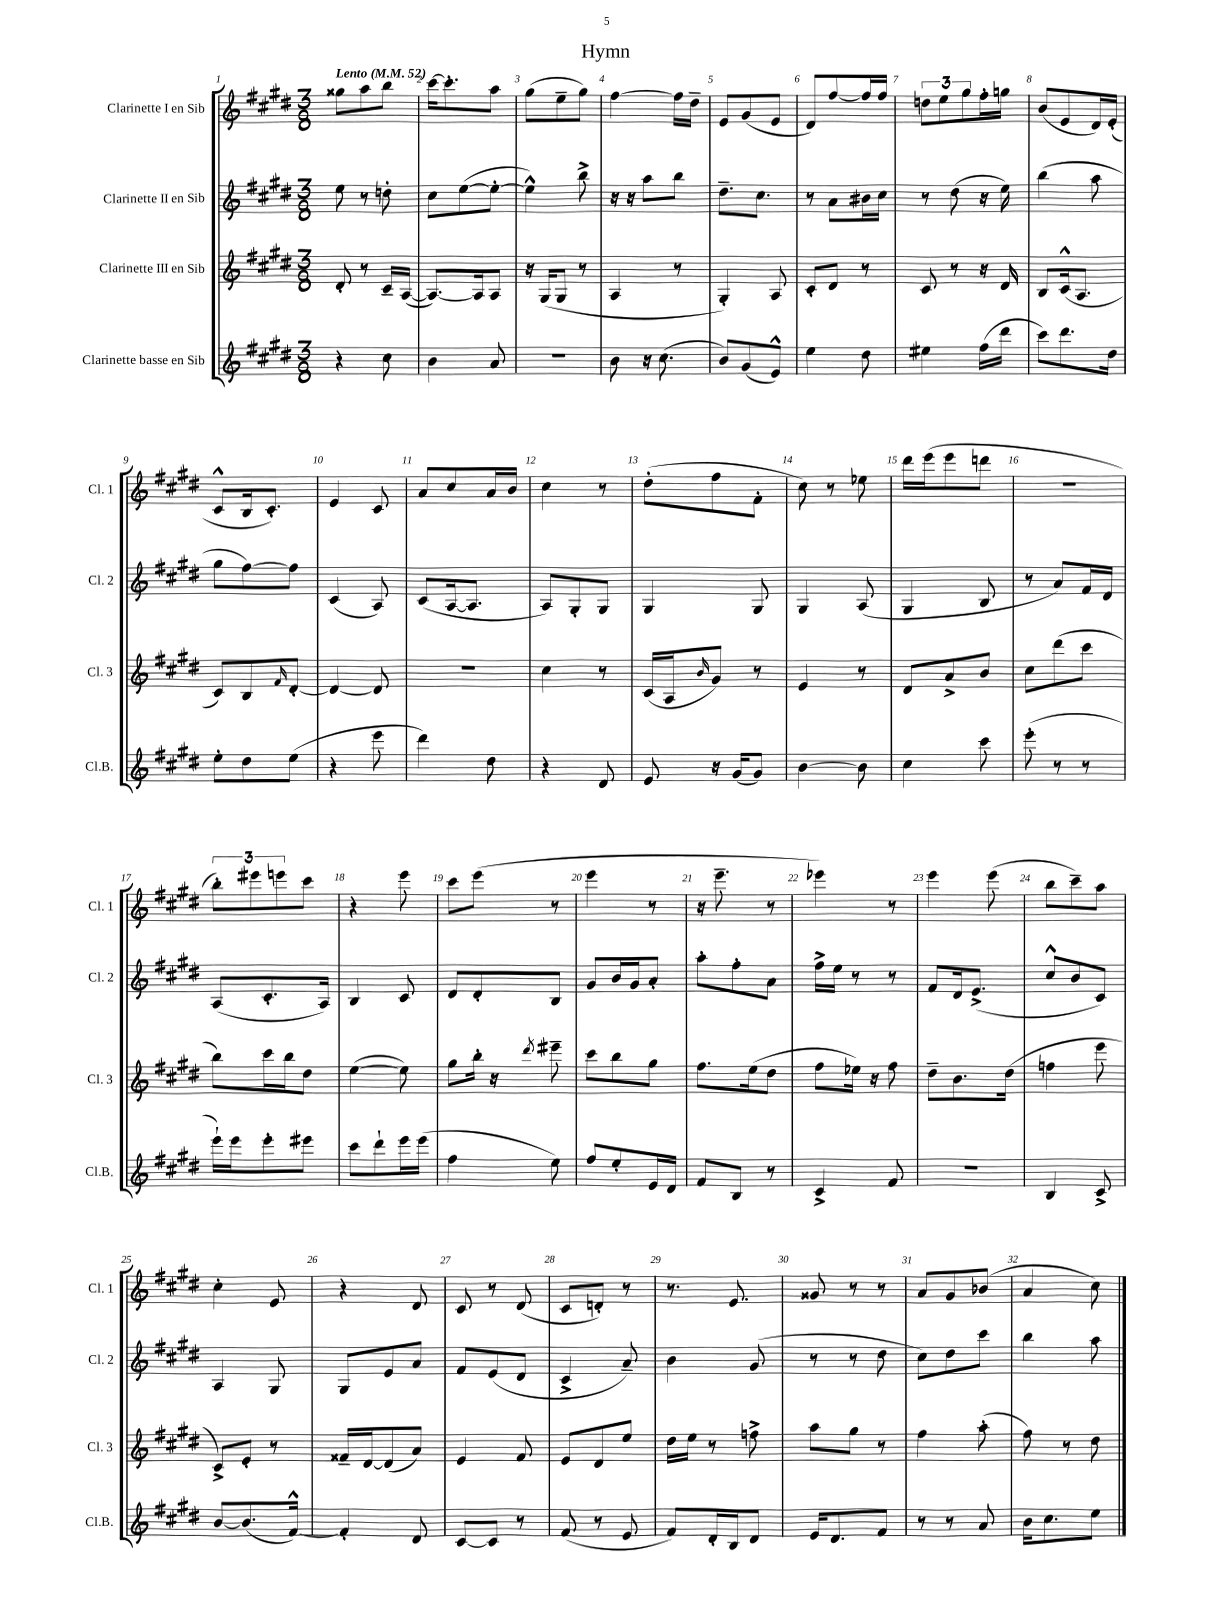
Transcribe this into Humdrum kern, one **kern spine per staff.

**kern	**kern	**kern	**kern
*staff4	*staff3	*staff2	*staff1
*clefG2	*clefG2	*clefG2	*clefG2
*k[f#c#g#d#]	*k[f#c#g#d#]	*k[f#c#g#d#]	*k[f#c#g#d#]
*M3/8	*M3/8	*M3/8	*M3/8
*MM52	*MM52	*MM52	*MM52
4r	8d#'	8ee	8gg##
.	8r	8r	8aa
8cc#	16c#~	8dd'	8bb
.	([16A	.	.
=	=	=	=
4b	8.A_)	8cc#	[16ccc#
.	.	.	8.ccc#']
.	.	([8ee	.
.	16A]	.	.
8a	8A	8ee'_	8aa
=	=	=	=
4.r	16r	4ee^^])	(8gg#
.	(16G#	.	.
.	8G#	.	8ee~
.	8r	8bb^	8gg#)
=	=	=	=
8b	4A	16r	[4ff#
.	.	16r	.
16r	.	8aa	.
(8.cc#	.	.	.
.	8r	8bb	16ff#]
.	.	.	16dd#~
=	=	=	=
8b)	4G#')	8.dd#~	8e
(8g#	.	.	(8g#
.	.	8.cc#	.
8e^^)	8A	.	8e
=	=	=	=
4ee	8c#'	8r	8d#)
.	8d#	8a	[8ff#
8dd#	8r	16b#	16ff#]
.	.	16cc#	16ff#
=	=	=	=
4ee#	8c#	8r	12dd
.	.	.	12ee
.	8r	(8dd#	.
.	.	.	12gg#
(16ff#	16r	16r	16ff#'
16ddd#	16d#	16ee)	16gg
=	=	=	=
8ccc#)	8B	(4bb	(8b
8.ddd#	(16c#^^	.	8e
.	8.A	.	.
.	.	8aa	16d#)
16dd#	.	.	(16e'
=	=	=	=
8ee'	8c#)	8gg#	8c#^^
8dd#	8B	[8ff#)	16B
.	.	.	8.c#')
.	16qqf#	.	.
(8ee	[8d#'	8ff#]	.
=	=	=	=
4r	4d#_	(4c#	4e
8eee	8d#]	8A)	8c#
=	=	=	=
4ddd#)	4.r	(8c#	8a
.	.	[16A	8cc#
.	.	8.A]	.
8dd#	.	.	16a
.	.	.	16b
=	=	=	=
4r	4cc#	8A)	4cc#
.	.	8G#'	.
8d#	8r	8G#	8r
=	=	=	=
8e	(16c#	4G#	(8dd#'
.	16A	.	.
.	16qqb	.	.
16r	8g#)	.	8ff#
(16g#	.	.	.
8g#)	8r	8G#	8f#'
=	=	=	=
[4b	4e	4G#	8cc#)
.	.	.	8r
8b]	8r	(8A	8ee-
=	=	=	=
4cc#	8d#	4G#	16ddd#
.	.	.	(16eee
.	8a^	.	8eee
8ccc#	8b	8B	8ddd
=	=	=	=
(8eee'	8cc#	8r	4.r
8r	(8ddd#	8a)	.
8r	8ccc#	16f#	.
.	.	16d#	.
=	=	=	=
16eee`)	8bb)	(8A	12bb')
16eee	.	.	.
.	.	.	12eee#
8eee'	16ccc#	8.c#'	.
.	.	.	12eee
.	16bb	.	.
8eee#	8dd#	.	8ccc#
.	.	16A)	.
=	=	=	=
8ccc#	([4ee	4B	4r
8ddd#`	.	.	.
16eee	8ee])	8c#	8eee
(16eee	.	.	.
=	=	=	=
4ff#	8gg#	8d#	8ccc#
.	16bb'	8d#'	(8eee
.	16r	.	.
.	8qddd#	.	.
8ee)	8eee#~	8B	8r
=	=	=	=
8ff#	8ccc#	8g#	4eee
8ee'	8bb	16b	.
.	.	16g#	.
16e	8gg#	8a'	8r
16d#	.	.	.
=	=	=	=
8f#	8.ff#	8aa'	16r
.	.	.	8.eee~
8B	.	8ff#'	.
.	(16ee	.	.
8r	8dd#	8a	8r
=	=	=	=
4c#^	8ff#	16ff#^	4eee-)
.	.	16ee	.
.	16ee-)	8r	.
.	16r	.	.
8f#	8ff#	8r	8r
=	=	=	=
4.r	8dd#~	8f#	4eee
.	8.b	16d#	.
.	.	(8.e^	.
.	.	.	(8eee
.	(16dd#	.	.
=	=	=	=
4B	4ff	8cc#^^	8bb
.	.	8b	8ccc#~)
8c#^	8eee	8c#)	8aa
=	=	=	=
[8b	8c#^)	4A	4cc#'
(8.b]	8e'	.	.
.	8r	8G#	8e
[16f#^^)	.	.	.
=	=	=	=
4f#']	16f##~	8G#	4r
.	[16d#	.	.
.	(8d#]	8e	.
8d#	8a)	8a	8d#
=	=	=	=
[8c#	4e	8f#	8c#
8c#]	.	(8e	8r
8r	8f#	8d#	(8d#
=	=	=	=
(8f#	8e	4c#^	8c#
8r	8d#	.	8d')
8e	8ee	8a~)	8r
=	=	=	=
8f#)	16dd#	4b	8.r
.	16ee	.	.
16d#'	8r	.	.
16B	.	.	8.e
8d#	8ff^	(8g#	.
=	=	=	=
16e	8aa	8r	8g##
8.d#	.	.	.
.	8gg#	8r	8r
8f#	8r	8dd#	8r
=	=	=	=
8r	4ff#	8cc#)	8a
8r	.	8dd#	8g#
8a	(8aa'	8ccc#	(8b-
=	=	=	=
16b	8ff#)	4bb	4a
8.cc#	.	.	.
.	8r	.	.
8ee	8dd#	8aa	8cc#)
==	==	==	==
*-	*-	*-	*-
